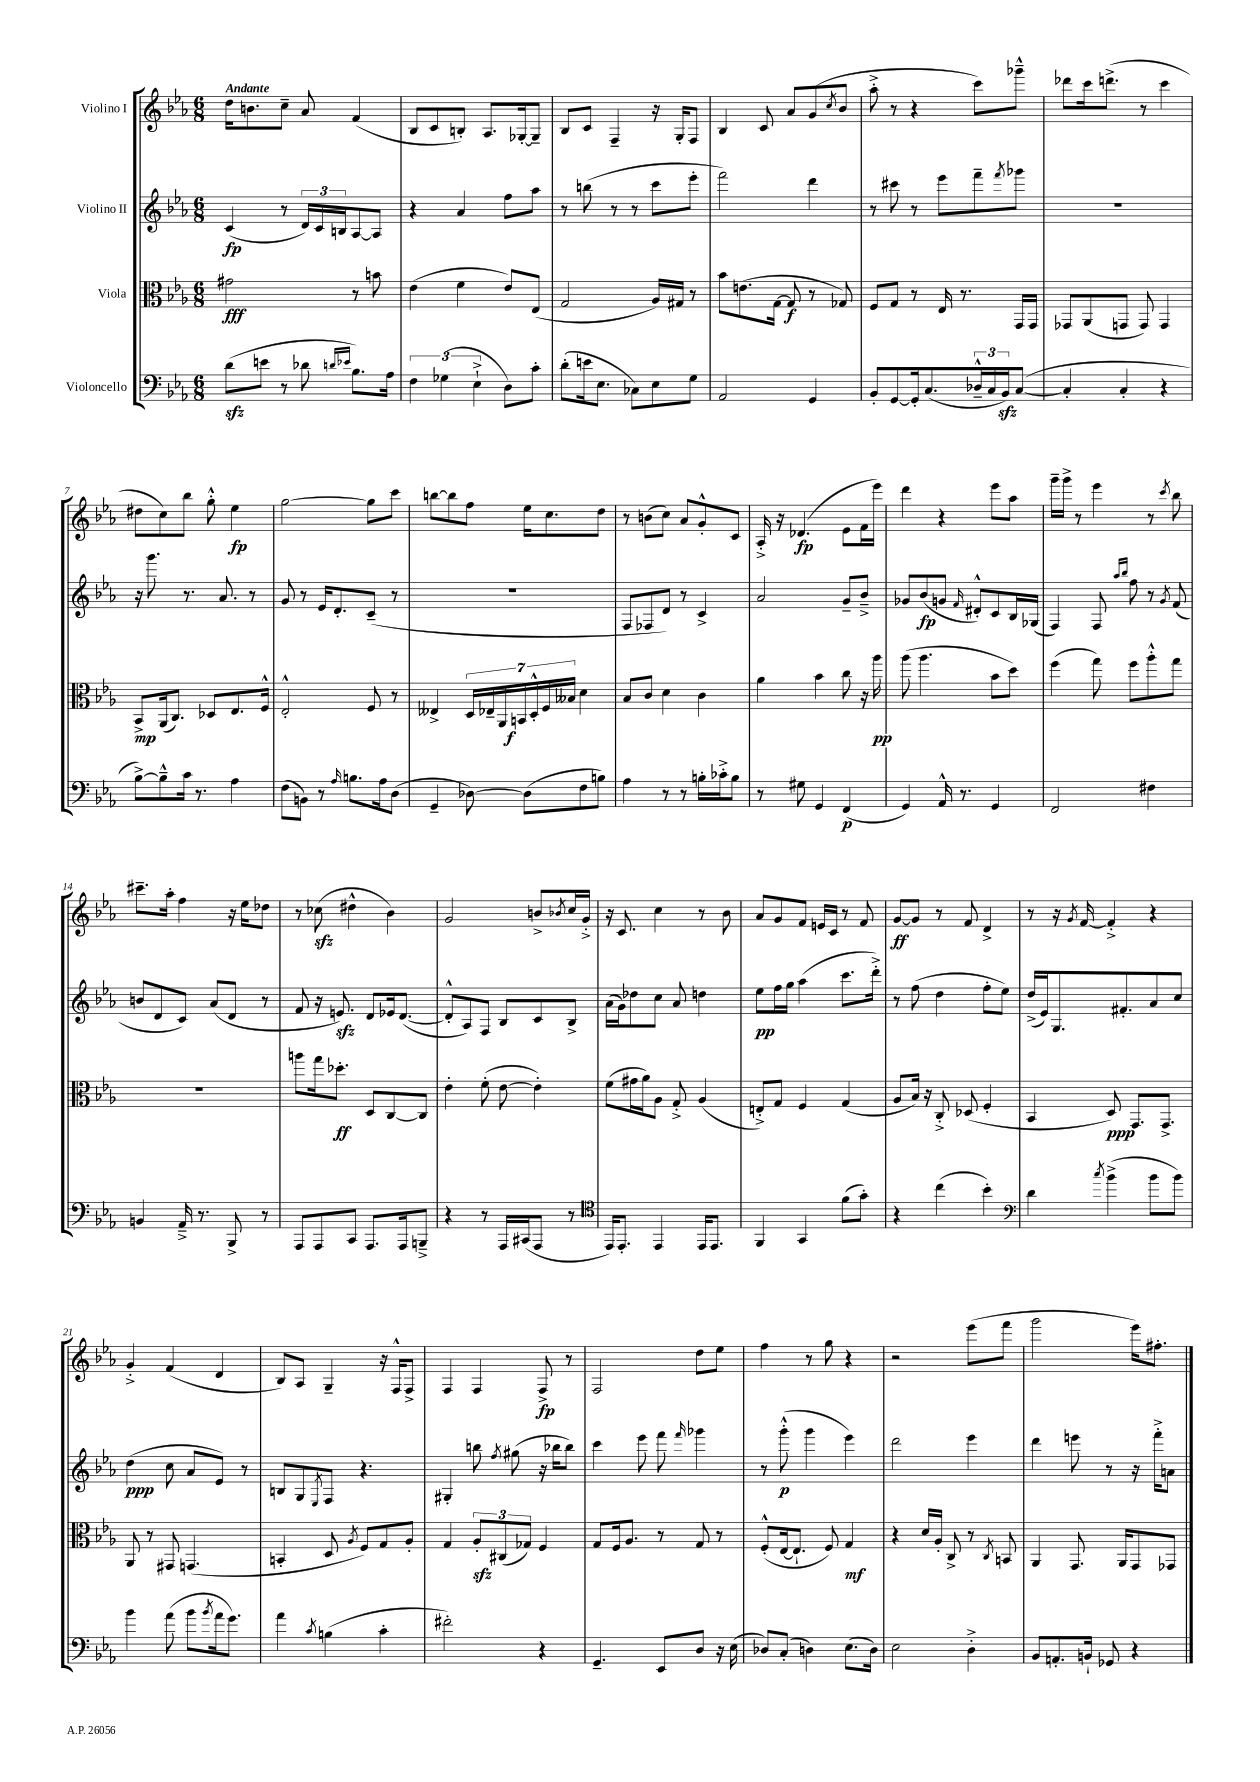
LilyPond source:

<<
\new StaffGroup <<
\new Staff = "s0" \with { instrumentName = "Violino I" } {
    \clef treble \key ees \major \numericTimeSignature \time 6/8 \tempo "Andante"
    d''16 b'8. c''8-- aes'8 f'4( |
    bes8 c'8 b8-.) aes8. ges16~-. ges8-- |
    bes8 c'8 f4-- r16 g16-. f8 |
    bes4 c'8 aes'8 g'8( \acciaccatura { c''8 } bes'8 |
    aes''8-.-> r8 r4 c'''8) ges'''8---^ |
    des'''8 c'''16 d'''8.->( r8 c'''4 |
    dis''8 c''8) bes''8 g''8-.-^ ees''4\fp |
    g''2~ g''8 c'''8 |
    b''8~ b''8 f''8 ees''16 c''8. d''8 |
    r8 b'8( c''8) aes'8 g'8-.-^ c'8 |
    aes16-.-> r16 des'4.\fp( ees'8 f'16 ees'''16) |
    d'''4 r4 ees'''8 aes''8 |
    g'''16-- g'''16-> r8 ees'''4 r8 \acciaccatura { c'''8 } bes''8 |
    cis'''8.-- aes''16-. f''4 r16 ees''16 des''8 |
    r8 ces''8\sfz( dis''4-^ bes'4) |
    g'2 b'8-> \acciaccatura { bes'8 } c''16 g'16-.-> |
    r16 c'8. c''4 r8 bes'8 |
    aes'8 g'8 f'8 e'16 c'16 r8 f'8 |
    g'8~\ff g'8 r8 f'8 d'4-> |
    r8 r16 \acciaccatura { g'8 } f'16~ f'4-.-> r4 |
    g'4-.-> f'4( d'4 |
    bes8) aes8 g4-- r16 f16-^ f8-> |
    f4 f4 f8->\fp r8 |
    f2 d''8 ees''8 |
    f''4 r8 g''8 r4 |
    r2 ees'''8( f'''8 |
    g'''2 ees'''16) fis''8.-. \bar "|." |
}
\new Staff = "s1" \with { instrumentName = "Violino II" } {
    \clef treble \key ees \major \numericTimeSignature \time 6/8
    c'4\fp( r8 \tuplet 3/2 { d'16) c'16 b16 } aes8~ aes8 |
    r4 aes'4 f''8 aes''8 |
    r8 b''8( r8 r8 c'''8 ees'''8-. |
    f'''2) d'''4 |
    r8 cis'''8 r8 ees'''8 f'''8-- \acciaccatura { f'''8 } ges'''8 |
    R2. |
    r16 g'''8. r8. aes'8. r8 |
    g'8 r8 ees'16 d'8.-. c'8--( r8 |
    R2. |
    f8 fes8 d'8) r8 c'4-> |
    aes'2 g'8-- bes'8---> |
    ges'8 bes'8\fp( g'8 \grace { f'16 } dis'8-.-^) c'8 bes16 ges16( |
    f4) f8 \grace { aes''16 bes''16 } f''8 r8 \acciaccatura { g'8 } f'8( |
    b'8 d'8 c'8) aes'8( d'8 r8 |
    f'8 r16 e'8.\sfz) d'8 ees'16 d'8.~( |
    d'8-.-^ aes8) f8 bes8 c'8 bes8-> |
    aes'16( g'16) des''8 c''8 aes'8 d''4 |
    ees''8\pp f''16 g''16 aes''4( c'''8. d'''16-.->) |
    r8 f''8( d''4 f''8-. ees''8) |
    d''16->( ees'16) g8. fis'8.-. aes'8 c''8 |
    d''4\ppp( c''8 aes'8 ees'8) r8 |
    b8 g8 \acciaccatura { ees8 } f8 r4. |
    gis4-. b''8 \acciaccatura { f''8 } gis''8( r16 bes''16 bes''8) |
    c'''4 ees'''8 f'''8 \grace { f'''16 } ges'''4 |
    r8 g'''8-.-^\p( g'''4 ees'''4) |
    d'''2 ees'''4 |
    d'''4 e'''8 r8 r16 f'''16-.-> a'8 \bar "|." |
}
\new Staff = "s2" \with { instrumentName = "Viola" } {
    \clef alto \key ees \major \numericTimeSignature \time 6/8
    gis'2\fff r8 b'8 |
    ees'4( f'4 ees'8) ees8( |
    g2 aes16) gis16 r8 |
    bes'8 e'8.( g16~ g8\f r8 ges8) |
    f8 g8 r8 ees16 r8. g,16 g,16 |
    ges,8 aes,8( g,8 g,8) g,4 |
    bes,8->\mp aes,16( c8.) des8 ees8. f16-^ |
    ees2-.-^ f8 r8 |
    eeses4-> \tuplet 7/4 { d16 ees16-- aes,16 b,16\f d16-.-^ f16 beses16 } d'4 |
    bes8 c'8 d'4 c'4 |
    aes'4 bes'4 c''8 r16 aes''16\pp |
    aes''8( aes''4. bes'8 d''8) |
    f''4( g''8) f''8 aes''8-.-^ g''8 |
    r2. |
    a''8 g''16 des''8.-.\ff d8 c8~ c8 |
    ees'4-. f'8-.( ees'8~ ees'4-.) |
    f'8( gis'16 aes'16) aes8 g8-.-> aes4( |
    e8-.->) g8 f4 g4( |
    aes8 bes16) r16 c8-.-> des8( f4-. |
    bes,4 d8\ppp) g,8. g,8.-> |
    aes,8 r8 gis,8 g,4.( |
    b,4-. d8 \acciaccatura { aes8 } f8) g8 aes8-. |
    g4 \tuplet 3/2 { aes8-.\sfz cis8( ges8) } f4 |
    g8 f16 aes8. r8 g8 r8 |
    f8-.-^( ees16~ ees8.-! f8) g4\mf |
    r4 d'16 aes16-. c8-> r8 \acciaccatura { c8 } b,8 |
    aes,4 g,8. aes,16 g,8 ges,8 \bar "|." |
}
\new Staff = "s3" \with { instrumentName = "Violoncello" } {
    \clef bass \key ees \major \numericTimeSignature \time 6/8
    d'8\sfz( e'8 r8 des'8 \grace { d'16 ees'16 } bes8.) aes16 |
    \tuplet 3/2 { f4 ges4( ees4-!-> } d8) c'8-. |
    d'8-.( e'16 ees8. ces8) ees8 g8 |
    aes,2 g,4 |
    bes,8-. g,8~ g,16-. c8.( \tuplet 3/2 { des16---^ c16 bes,16\sfz) } c8~( |
    c4-. c4-. r4 |
    bes8~->) bes8---^ c'16 r8. aes4 |
    f8( b,8) r8 \grace { aes16 } b8. aes16 d8( |
    g,4-- des8~) des8( f8 b8) |
    aes4 r8 r8 b16-. ces'16-.-> b8 |
    r8 gis8 g,4 f,4\p( |
    g,4) aes,16-^ r8. g,4 |
    f,2 fis4 |
    b,4 aes,16---> r8. bes,,8-> r8 |
    aes,,8 aes,,8 c,8 aes,,8. aes,,16 b,,8---> |
    r4 r8 aes,,16 cis,16( aes,,8 r8 |
    \clef tenor ees,16) ees,8.-. ees,4 ees,16 ees,8. |
    f,4 g,4 f'8( g'8-.) |
    r4 c''4( bes'4-.) |
    \clef bass d'4 \acciaccatura { c''8 } bes'4->( bes'8 bes'8) |
    bes'4 aes'8( bes'8 \acciaccatura { bes'8 } aes'16 g'8.) |
    aes'4 \acciaccatura { c'8 } b4( c'4-. |
    fis'2-.) r4 |
    g,4.-- ees,8 d8 r16 ees16( |
    des8) c8-.( d4) ees8.( d16) |
    ees2 d4-.-> |
    bes,8 a,8.-. b,16-! ges,8 r4 \bar "|." |
}
>>
>>
